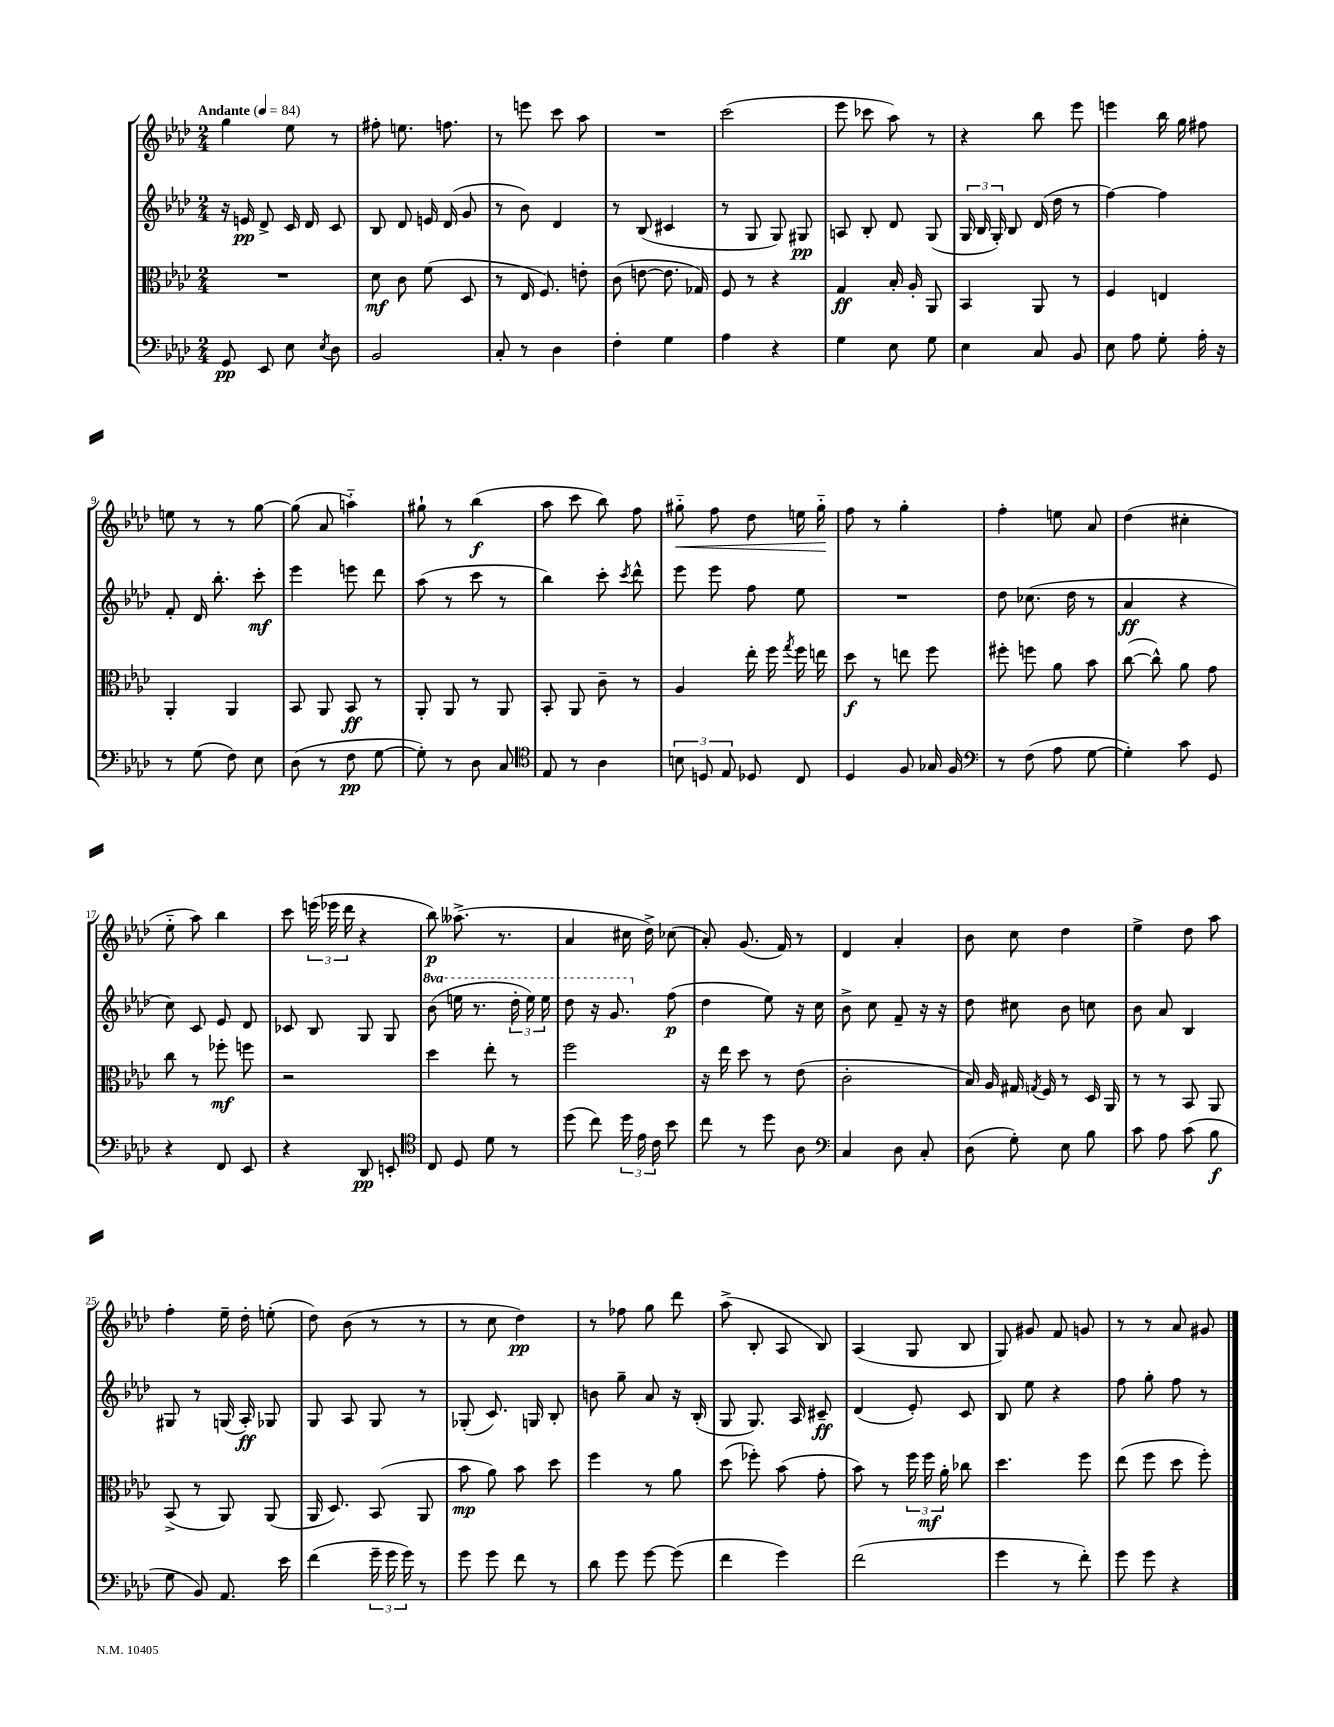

**kern	**dynam	**kern	**dynam	**kern	**dynam	**kern	**dynam
*part4	*part4	*part3	*part3	*part2	*part2	*part1	*part1
*staff4	*staff4	*staff3	*staff3	*staff2	*staff2	*staff1	*staff1
*clefF4	*	*clefC3	*	*clefG2	*	*clefG2	*
*k[b-e-a-d-]	*	*k[b-e-a-d-]	*	*k[b-e-a-d-]	*	*k[b-e-a-d-]	*
*M2/4	*	*M2/4	*	*M2/4	*	*M2/4	*
*MM84	*	*MM84	*	*MM84	*	*MM84	*
=1	=1	=1	=1	=1	=1	=1	=1
!	!	!	!	!	!	!LO:TX:a:B:t=Andante	!
8GG/	pp	2r	.	16r	.	4gg\	.
.	.	.	.	16en/	pp	.	.
8EE-/	.	.	.	8d-^/	.	.	.
8E-\	.	.	.	16c/	.	8ee-\	.
.	.	.	.	16d-/	.	.	.
8qE-/	.	.	.	.	.	.	.
8D-\	.	.	.	8c/	.	8r	.
=2	=2	=2	=2	=2	=2	=2	=2
2BB-/	.	8d-\	mf	8B-/	.	8ff#X'\	.
.	.	8c\	.	8d-/	.	8.een\	.
.	.	(8f\	.	16en/	.	.	.
.	.	.	.	(16d-/	.	8.ffn\	.
.	.	8D-/	.	8g/	.	.	.
=3	=3	=3	=3	=3	=3	=3	=3
8C'/	.	8r	.	8r	.	8r	.
8r	.	16E-/	.	8b-\)	.	8eeen\	.
.	.	8.F/)	.	.	.	.	.
4D-\	.	.	.	4d-/	.	8ccc\	.
.	.	8en'\	.	.	.	8aa-\	.
=4	=4	=4	=4	=4	=4	=4	=4
4F'\	.	(8c\	.	8r	.	2r	.
.	.	[8en\	.	(8B-/	.	.	.
4G\	.	8.e\]	.	4c#X/	.	.	.
.	.	16G-X/)	.	.	.	.	.
=5	=5	=5	=5	=5	=5	=5	=5
4A-\	.	8F/	.	8r	.	(2ccc\	.
.	.	8r	.	8G/	.	.	.
4r	.	4r	.	8G/)	.	.	.
.	.	.	.	8G#X/	pp	.	.
=6	=6	=6	=6	=6	=6	=6	=6
4G\	.	4G/	ff	8An/	.	8eee-\	.
.	.	.	.	8B-'/	.	8ccc-X\	.
8E-\	.	16B-'/	.	8d-/	.	8aa-\)	.
.	.	16A-'/	.	.	.	.	.
8G\	.	8AA-/	.	(8G/	.	8r	.
=7	=7	=7	=7	=7	=7	=7	=7
4E-\	.	4BB-/	.	24G/	.	4r	.
.	.	.	.	24B-/	.	.	.
.	.	.	.	24G'/)	.	.	.
.	.	.	.	8B-/	.	.	.
8C/	.	8AA-/	.	(16d-/	.	8bb-\	.
.	.	.	.	16dd-\	.	.	.
8BB-/	.	8r	.	8r	.	8eee-\	.
=8	=8	=8	=8	=8	=8	=8	=8
8E-\	.	4F/	.	[4ff\)	.	4eeen\	.
8A-\	.	.	.	.	.	.	.
8G'\	.	4En/	.	4ff\]	.	16bb-\	.
.	.	.	.	.	.	16gg\	.
16A-'\	.	.	.	.	.	8ff#X\	.
16r	.	.	.	.	.	.	.
!!LO:LB:g=z
=9	=9	=9	=9	=9	=9	=9	=9
8r	.	4AA-'/	.	8f'/	.	8een\	.
(8G\	.	.	.	16d-/	.	8r	.
.	.	.	.	8.bb-'\	.	.	.
8F\)	.	4AA-/	.	.	.	8r	.
8E-\	.	.	.	8ccc'\	mf	[8gg\	.
=10	=10	=10	=10	=10	=10	=10	=10
(8D-\	.	8BB-/	.	4eee-\	.	(8gg\]	.
8r	.	8AA-/	.	.	.	8a-/	.
8F\	pp	8BB-/	ff	8eeen\	.	4aan\)	.
[8G\	.	8r	.	8ddd-\	.	.	.
=11	=11	=11	=11	=11	=11	=11	=11
8G'\])	.	8AA-'/	.	(8aa-\	.	8gg#X`\	.
8r	.	8AA-/	.	8r	.	8r	.
8D-\	.	8r	.	8ccc\	.	(4bb-\	f
8C/	.	8AA-/	.	8r	.	.	.
=12	=12	=12	=12	=12	=12	=12	=12
*clefC4	*	*	*	*	*	*	*
8E-/	.	8BB-'/	.	4bb-\)	.	8aa-\	.
8r	.	8AA-/	.	.	.	8ccc\	.
4A-\	.	8c~\	.	8ccc'\	.	8bb-\)	.
.	.	.	.	8qccc/	.	.	.
.	.	8r	.	8ddd-^^\	.	8ff\	.
=13	=13	=13	=13	=13	=13	=13	=13
!	!	!	!	!	!	!	!LO:HP:b
12Bn\	.	4A-/	.	8eee-\	.	8gg#X\	<
12Dn/	.	.	.	.	.	.	.
.	.	.	.	8eee-\	.	8ff\	.
12E-/	.	.	.	.	.	.	.
8D-X/	.	16ee-'\	.	8ff\	.	8dd-\	.
.	.	16ff\	.	.	.	.	.
.	.	8qgg/	.	.	.	.	.
8C/	.	16ff\	.	8ee-\	.	16een\	.
.	.	16een\	.	.	.	16gg#\	.
.	.	.	.	.	.	.	[
=14	=14	=14	=14	=14	=14	=14	=14
4D-/	.	8dd-\	f	2r	.	8ff\	.
.	.	8r	.	.	.	8r	.
8F/	.	8een\	.	.	.	4gg'\	.
16G-X/	.	8ff\	.	.	.	.	.
16F/	.	.	.	.	.	.	.
=15	=15	=15	=15	=15	=15	=15	=15
*clefF4	*	*	*	*	*	*	*
8r	.	8ff#X'\	.	8dd-\	.	4ff'\	.
(8F\	.	8ffn\	.	(8.cc-X\	.	.	.
8A-\	.	8a-\	.	.	.	8een\	.
.	.	.	.	16dd-\	.	.	.
[8G\	.	8b-\	.	8r	.	8a-/	.
=16	=16	=16	=16	=16	=16	=16	=16
4G'\])	.	([8cc\	.	4a-/	ff	(4dd-\	.
.	.	8cc^^\])	.	.	.	.	.
8c\	.	8a-\	.	4r	.	4cc#X'\	.
8GG/	.	8g\	.	.	.	.	.
!!LO:LB:g=z
=17	=17	=17	=17	=17	=17	=17	=17
4r	.	8cc\	.	8cc\)	.	8ee-\	.
.	.	8r	.	8c/	.	8aa-\)	.
8FF/	.	8ff-X'\	mf	8e-/	.	4bb-\	.
8EE-/	.	8ffn\	.	8d-/	.	.	.
=18	=18	=18	=18	=18	=18	=18	=18
4r	.	2r	.	8c-X/	.	8ccc\	.
.	.	.	.	8B-/	.	(24eeen\	.
.	.	.	.	.	.	24eee-X\	.
.	.	.	.	.	.	24ddd-\	.
8DD-/	pp	.	.	8G/	.	4r	.
8EEn'/	.	.	.	8G/	.	.	.
=19	=19	=19	=19	=19	=19	=19	=19
*clefC4	*	*	*	*	*	*	*
*	*	*	*	*8va	*	*	*
8C/	.	4dd-\	.	(8bb-\	.	8bb-\)	p
8D-/	.	.	.	16eeen\	.	(8.aa--X^\	.
.	.	.	.	8.r	.	.	.
8d-\	.	8ee-'\	.	.	.	.	.
.	.	.	.	.	.	8.r	.
8r	.	8r	.	24ddd-'\	.	.	.
.	.	.	.	24eee\)	.	.	.
.	.	.	.	24eee\	.	.	.
=20	=20	=20	=20	=20	=20	=20	=20
(8dd-\	.	2ff\	.	8ddd-\	.	4a-/	.
8cc\)	.	.	.	16r	.	.	.
.	.	.	.	8.gg/	.	.	.
24dd-\	.	.	.	.	.	16cc#X\	.
24e-\	.	.	.	.	.	.	.
.	.	.	.	.	.	16dd-^\)	.
24c\	.	.	.	.	.	.	.
*	*	*	*	*X8va	*	*	*
8b-\	.	.	.	(8ff\	p	(8cc-X\	.
=21	=21	=21	=21	=21	=21	=21	=21
8cc\	.	16r	.	4dd-\	.	8a-'/)	.
.	.	16ee-\	.	.	.	.	.
8r	.	8dd-\	.	.	.	(8.g/	.
8dd-\	.	8r	.	8ee-\)	.	.	.
.	.	.	.	.	.	16f/)	.
8A-\	.	(8e-\	.	16r	.	8r	.
.	.	.	.	16cc\	.	.	.
=22	=22	=22	=22	=22	=22	=22	=22
*clefF4	*	*	*	*	*	*	*
4C/	.	2c'\	.	8b-^\	.	4d-/	.
.	.	.	.	8cc\	.	.	.
8D-\	.	.	.	8f~/	.	4a-'/	.
8C'/	.	.	.	16r	.	.	.
.	.	.	.	16r	.	.	.
=23	=23	=23	=23	=23	=23	=23	=23
(8D-\	.	16B-/)	.	8dd-\	.	8b-\	.
.	.	16A-/	.	.	.	.	.
8G'\)	.	16G#X/	.	8cc#X\	.	8cc\	.
.	.	8qGn/	.	.	.	.	.
.	.	16F/	.	.	.	.	.
8E-\	.	8r	.	8b-\	.	4dd-\	.
8B-\	.	16D-/	.	8ccn\	.	.	.
.	.	16AA-/	.	.	.	.	.
=24	=24	=24	=24	=24	=24	=24	=24
8c\	.	8r	.	8b-\	.	4ee-^\	.
8A-\	.	8r	.	8a-/	.	.	.
(8c\	.	8BB-/	.	4B-/	.	8dd-\	.
8B-\	f	8AA-/	.	.	.	8aa-\	.
!!LO:LB:g=z
=25	=25	=25	=25	=25	=25	=25	=25
8G\	.	(8BB-^/	.	8G#X/	.	4ff'\	.
8BB-/)	.	8r	.	8r	.	.	.
8.AA-/	.	8AA-/)	.	(16Gn/	.	16ee-~\	.
.	.	.	.	16A-'/)	ff	16dd-'\	.
.	.	(8AA-/	.	8G-X/	.	(8een'\	.
16e-\	.	.	.	.	.	.	.
=26	=26	=26	=26	=26	=26	=26	=26
(4f\	.	16AA-/	.	8G/	.	8dd-\)	.
.	.	8.D-/)	.	.	.	.	.
.	.	.	.	8A-/	.	(8b-\	.
24g~\	.	(8BB-/	.	8G/	.	8r	.
24g\	.	.	.	.	.	.	.
24g\)	.	.	.	.	.	.	.
8r	.	8AA-/	.	8r	.	8r	.
=27	=27	=27	=27	=27	=27	=27	=27
8g\	.	8b-\	mp	(8G-X'/	.	8r	.
8g\	.	8a-\)	.	8.c/)	.	8cc\	.
8f\	.	8b-\	.	.	.	4dd-\)	pp
.	.	.	.	16Gn/	.	.	.
8r	.	8dd-\	.	8B-'/	.	.	.
=28	=28	=28	=28	=28	=28	=28	=28
8d-\	.	4ff\	.	8bn\	.	8r	.
8g\	.	.	.	8gg~\	.	8ff-X\	.
[8g\	.	8r	.	8a-/	.	8gg\	.
(8g\]	.	8a-\	.	16r	.	8ddd-\	.
.	.	.	.	(16B-'/	.	.	.
=29	=29	=29	=29	=29	=29	=29	=29
4f\	.	(8dd-\	.	8G/	.	(8aa-^\	.
.	.	8ff-X'\)	.	8.G/)	.	8B-'/	.
4g\)	.	(8b-\	.	.	.	8A-/	.
.	.	.	.	16A-/	.	.	.
.	.	8g'\	.	8c#X~/	ff	8B-/)	.
=30	=30	=30	=30	=30	=30	=30	=30
(2f\	.	8b-\)	.	(4d-/	.	(4A-/	.
.	.	8r	.	.	.	.	.
.	.	24ff\	.	8e-'/)	.	8G/	.
.	.	24ff\	mf	.	.	.	.
.	.	24a-'\	.	.	.	.	.
.	.	8cc-X\	.	8c/	.	8B-/	.
=31	=31	=31	=31	=31	=31	=31	=31
4g\	.	4.dd-\	.	8B-/	.	8G/)	.
.	.	.	.	8ee-\	.	8g#X/	.
8r	.	.	.	4r	.	8f/	.
8f'\)	.	8ff\	.	.	.	8gn/	.
=32	=32	=32	=32	=32	=32	=32	=32
8g\	.	(8ee-\	.	8ff\	.	8r	.
8g\	.	8ff\	.	8gg'\	.	8r	.
4r	.	8dd-\	.	8ff\	.	8a-/	.
.	.	8ff'\)	.	8r	.	8g#X/	.
==	==	==	==	==	==	==	==
*-	*-	*-	*-	*-	*-	*-	*-
